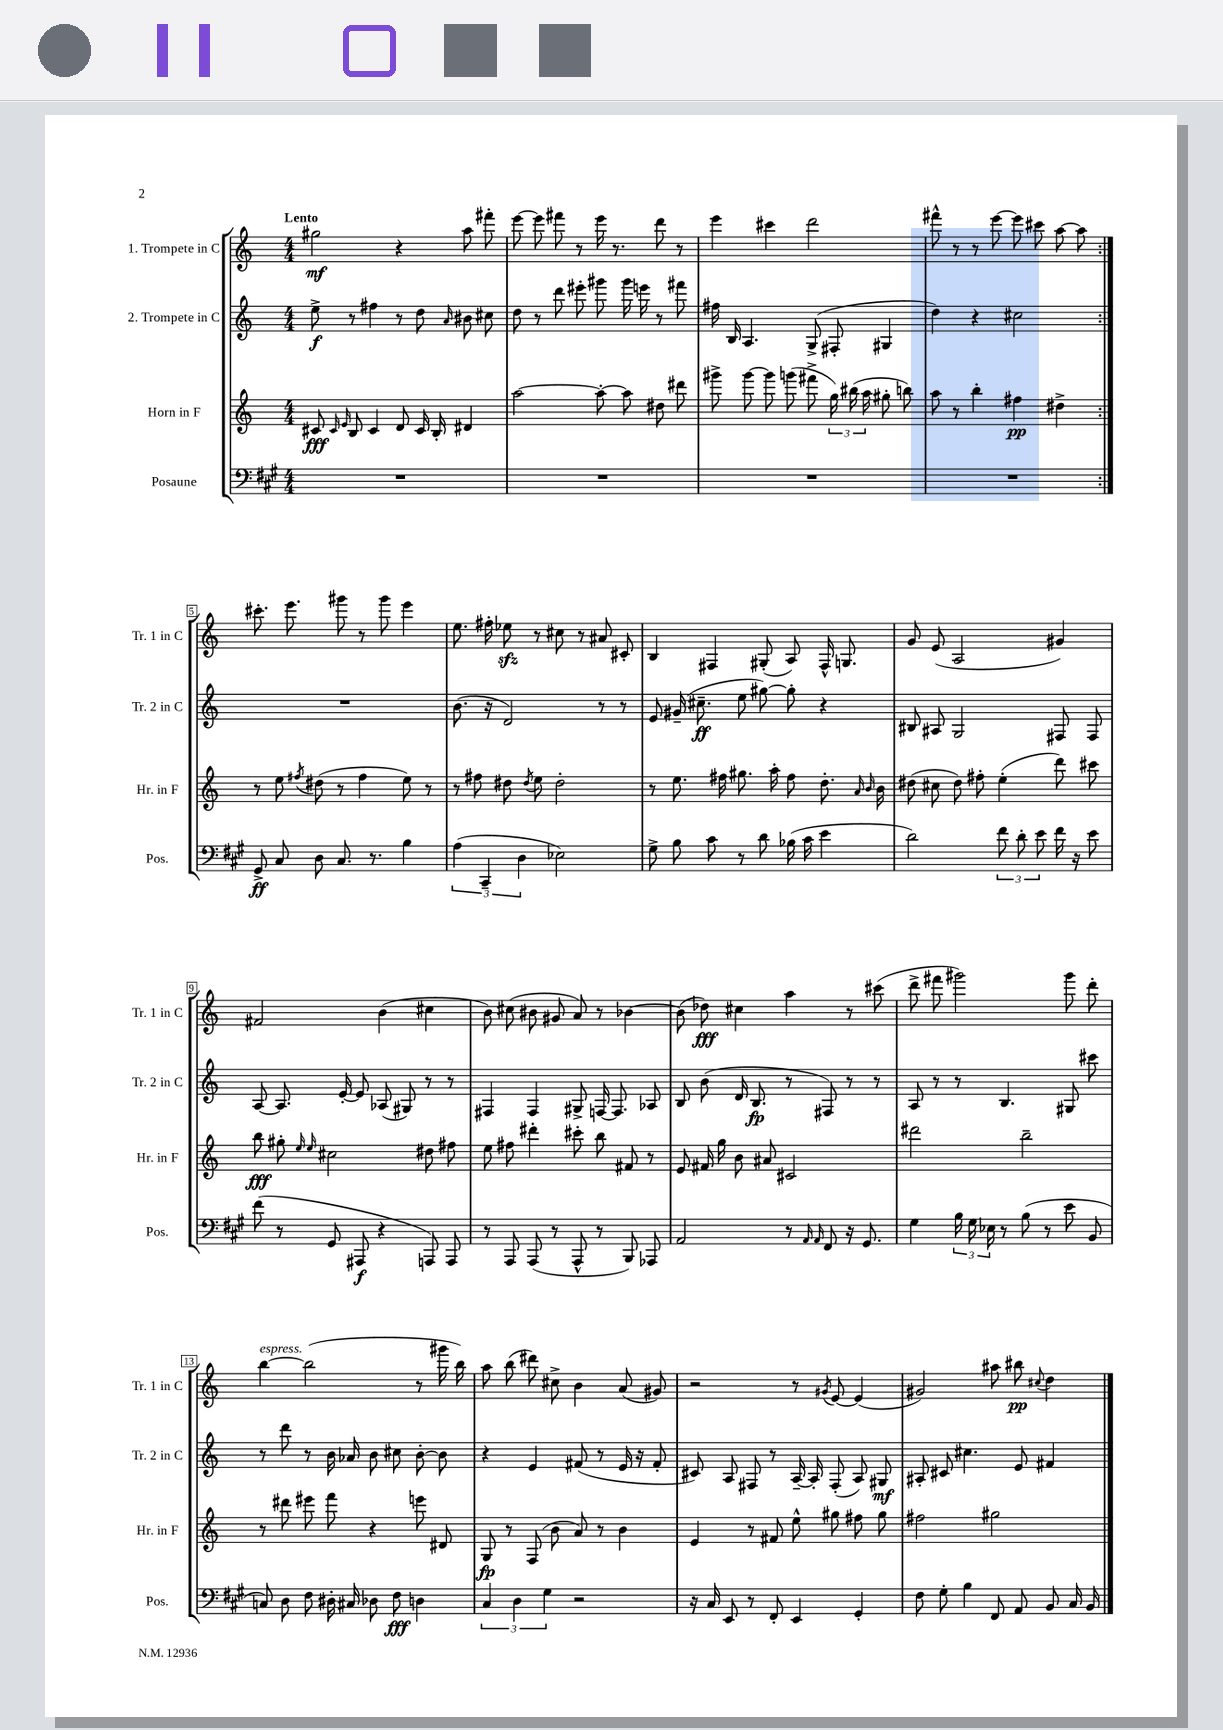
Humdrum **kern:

**kern	**kern	**kern	**kern
*staff4	*staff3	*staff2	*staff1
*clefF4	*clefG2	*clefG2	*clefG2
*k[f#c#g#]	*k[]	*k[]	*k[]
*M4/4	*M4/4	*M4/4	*M4/4
1r	8c#	8ee^	2gg#
.	16qqc#	.	.
.	16qqe	.	.
.	8B	8r	.
.	4c#	4ff#	.
.	8d	8r	4r
.	16c#	8dd	.
.	16B'	.	.
.	.	16qqa	.
.	4d#	8b#	8aa
.	.	8cc#	8fff#'
=	=	=	=
1r	[2aa	8dd	[8eee
.	.	8r	8eee]
.	.	8ddd	8fff#
.	.	8eee#'	8r
.	8aa'_	8ggg#	16eee
.	.	.	8.r
.	8aa]	16ggg#	.
.	.	16eee	.
.	8dd#	8r	8ddd
.	8ddd#	8fff#	8r
=	=	=	=
1r	8ggg#^	16ff#	4eee
.	.	16B	.
.	[8ggg#	4.A	.
.	8ggg#]	.	4ccc#
.	(8ggg	.	.
.	8fff#^	(8G^	2ddd
.	24gg)	8F#'	.
.	(24bb#	.	.
.	24aa	.	.
.	8gg#'	4G#	.
.	8bb)	.	.
=	=	=	=
1r	8aa	4dd)	8fff#^^
.	8r	.	8r
.	4bb'	4r	8r
.	.	.	[8eee
.	4ff#	2cc#	8eee]
.	.	.	8ccc#
.	4dd#^	.	[8aa
.	.	.	8aa]
=:|!	=:|!	=:|!	=:|!
8GG#^	8r	1r	8.ccc#'
8C#	8ee	.	.
.	.	.	8.eee
.	8qff#	.	.
8D	(8dd#	.	.
8.C#	8r	.	8ggg#
.	4ff#	.	8r
8.r	.	.	.
.	.	.	8ggg#
4B	8ee)	.	4eee
.	8r	.	.
=	=	=	=
(6A	8r	(8.b	8.ee
.	8ff#	.	.
6CC#~	.	.	.
.	.	16r	16ff#'
.	8dd#	2d)	8ee-
6D	.	.	.
.	8qdd#	.	.
.	8ee	.	8r
2E-)	2dd#'	.	8cc#
.	.	.	8r
.	.	8r	8a#
.	.	8r	8c#'
=	=	=	=
8G#^	8r	8e	4B
8B	8.ee	(16g#~	.
.	.	8.cc#~	.
8c#	.	.	4F#
.	16ff#	.	.
8r	8.gg#	8ee	.
8d	.	[8gg#)	(8G#'
.	16aa'	.	.
(16B-	8ff#	8gg#']	8A)
16c#	.	.	.
4e	8.dd'	4r	16F#^^
.	.	.	8.G
.	16qqa	.	.
.	16qqb	.	.
.	16b	.	.
=	=	=	=
2d)	(8dd#	8B#	8g
.	8cc#	8A#	(8e
.	8dd#)	2G	2A
.	8ff#'	.	.
12f#	(4ee'	.	.
12d'	.	.	.
12e	.	.	.
16f#	8ddd)	8F#	4g#)
16r	.	.	.
8e	8ccc#	8F#	.
=	=	=	=
(8f#	8bb	[8A	2f#
8r	8gg#'	8.A]	.
.	16qqee	.	.
.	16qqee	.	.
8GG#	2cc#	.	.
.	.	[16e'	.
8AAA#	.	8e]	.
4r	.	(8A-	(4b
.	.	8G#)	.
8AAA)	8dd#	8r	4cc#
8AAA	8ff#	8r	.
=	=	=	=
8r	8ee	4F#	8b)
8AAA	8ff#	.	(8cc#
(8AAA	4ddd#'	4F#	8b#
8r	.	.	8g#
8AAA^^	8ccc#'	8G#^	8a)
8r	8bb	[16F	8r
.	.	8.F]	.
8BBB)	8f#	.	[4b-
8AAA-	8r	8A-	.
=	=	=	=
2AA	8e	8B	(8b-]
.	16f#	(8b	8dd-)
.	16gg	.	.
.	8b	16d	4cc#
.	.	8.B	.
.	8a#	.	.
8r	2c#	8r	4aa
16qqAA	.	.	.
16qqAA	.	.	.
8FF#	.	8F#)	.
16r	.	8r	8r
8.GG#	.	.	.
.	.	8r	(8ccc#
=	=	=	=
4G#	2ddd#	8A	8ddd^
.	.	8r	8fff#
24B	.	8r	2ggg#)
24G#	.	.	.
24E-	.	.	.
8r	.	4.B	.
(8B	2bb~	.	.
8r	.	.	.
8e	.	8G#	8ggg#
8BB	.	8ccc#	8ddd'
=	=	=	=
8C)	8r	8r	[4bb
8D	8ddd#	8ddd	.
8F#	8eee#	8r	(2bb]
16D#'	8fff	16b	.
16C#	.	16a-	.
8D-	4r	8b	.
8F#	.	8cc#	.
4D	8eee	[8b'	8r
.	8d#	8b]	16ggg#
.	.	.	16bb)
=	=	=	=
6C#	8G	4r	8aa
.	8r	.	(8bb
6D	.	.	.
.	(8F	4e	8ddd#)
6G#	.	.	.
.	8b	.	8cc#^
2r	8a)	(8f#	4b
.	8r	8r	.
.	4b	16e	(8a
.	.	16r	.
.	.	8f#'	8g#)
=	=	=	=
16r	4e	8c#)	2r
16C#	.	.	.
8EE	.	8A	.
8r	8r	8F#	.
8FF#'	8f#	8r	.
4EE	8ee^^	[16A~	8r
.	.	16A']	.
.	.	.	8qg#
.	8gg#	(8F#'	[8e
4GG#'	8ff#	8A)	(4e]
.	8gg#	8G#	.
=	=	=	=
8F#	2ff#	8A#'	2g#)
8G#'	.	8c#	.
4B	.	4.cc#	.
8FF#	2gg#	.	8aa#
8AA	.	8e	8bb#
.	.	.	8qqcc#
8BB	.	4f#	4dd
16C#	.	.	.
16BB	.	.	.
==	==	==	==
*-	*-	*-	*-
